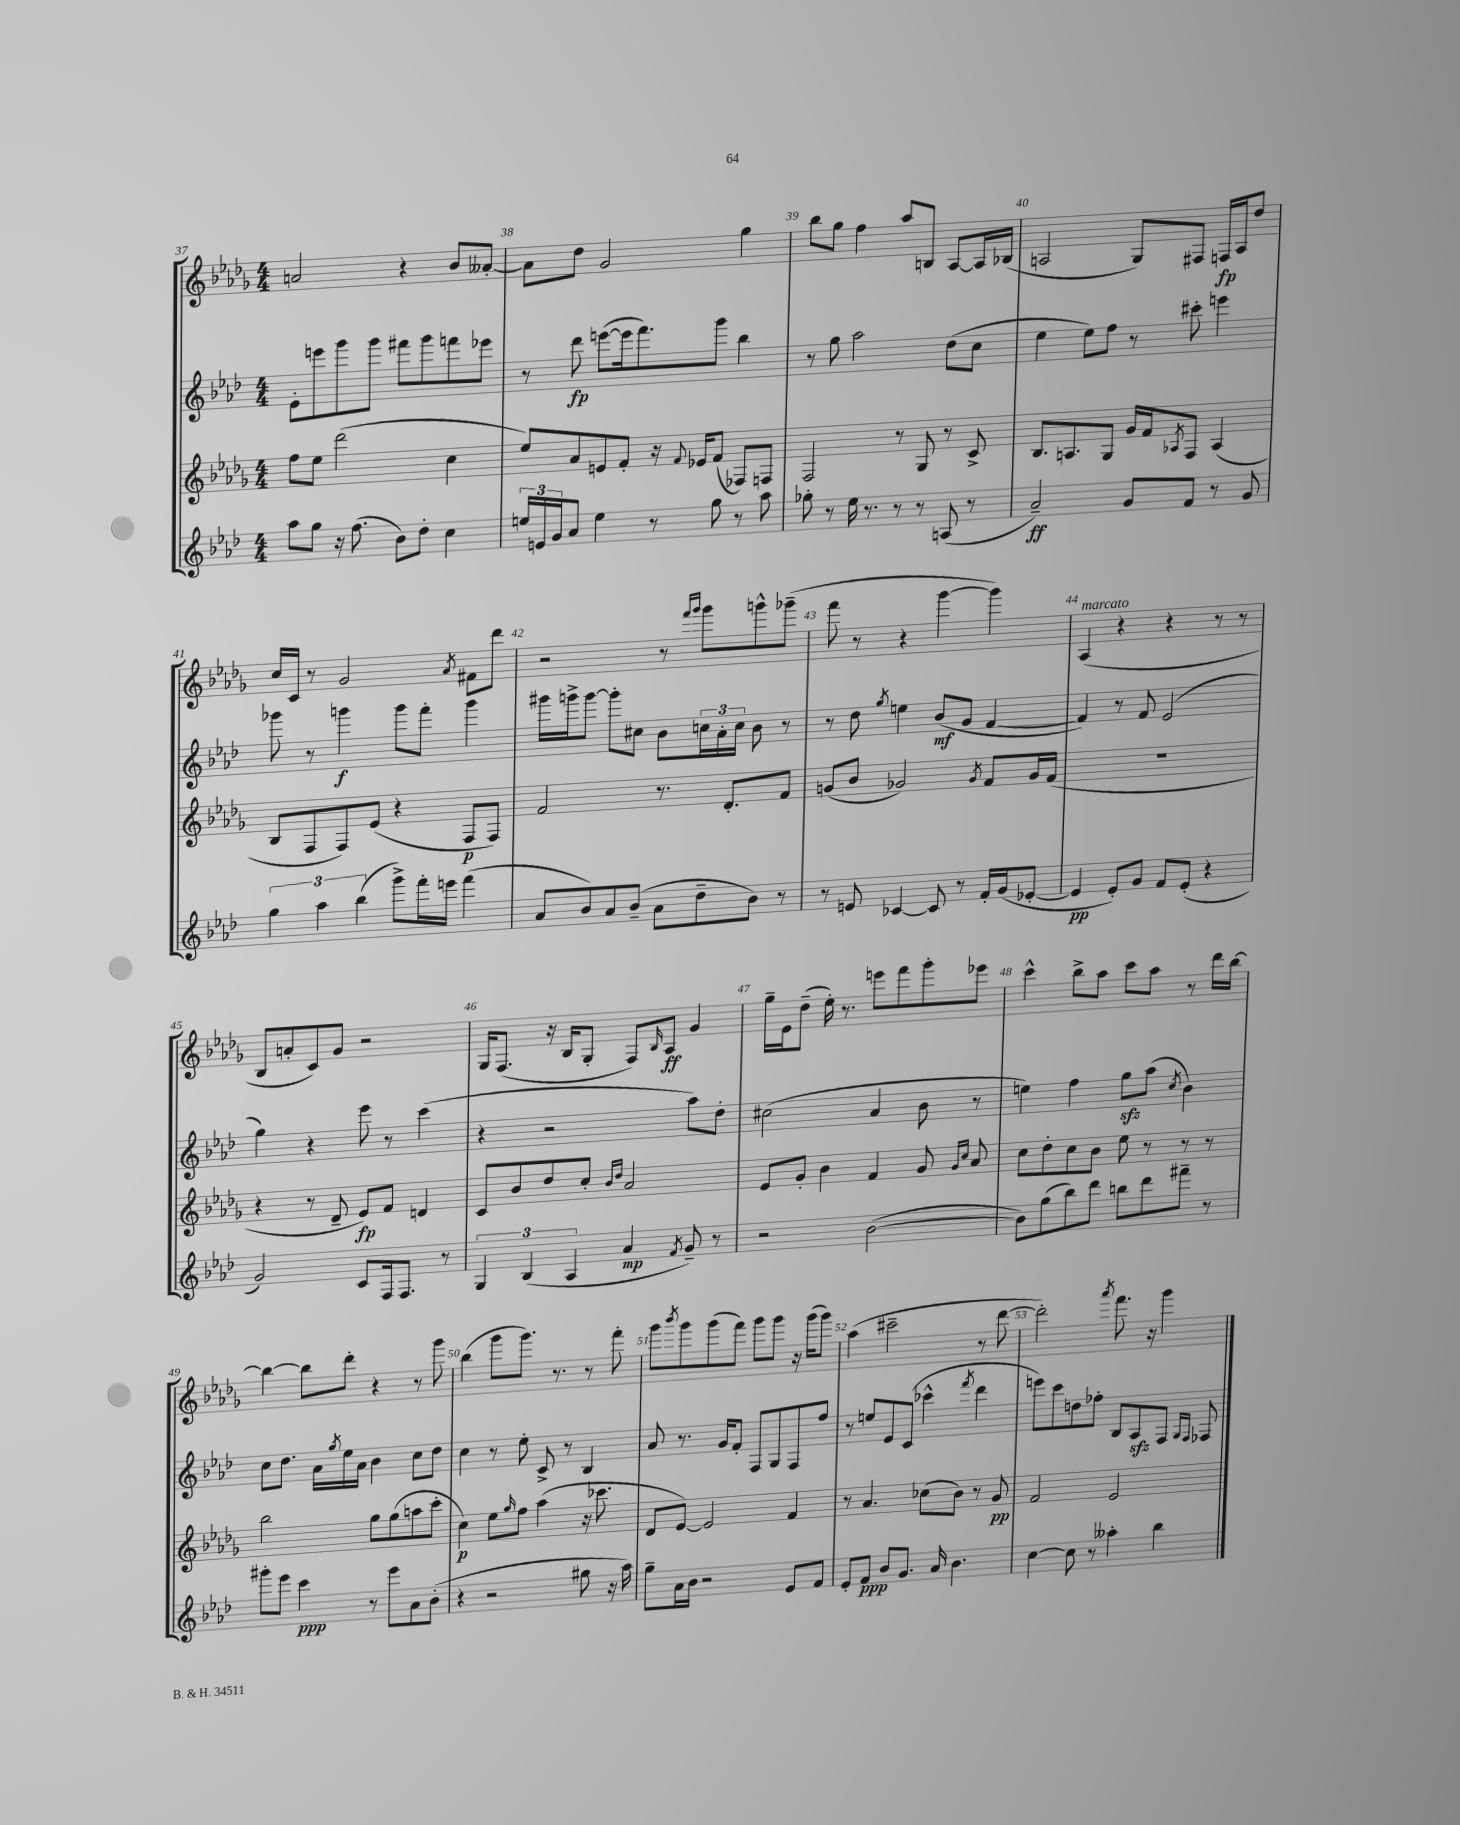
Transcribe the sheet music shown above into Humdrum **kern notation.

**kern	**kern	**kern	**kern
*staff4	*staff3	*staff2	*staff1
*clefG2	*clefG2	*clefG2	*clefG2
*k[b-e-a-d-]	*k[b-e-a-d-g-]	*k[b-e-a-d-]	*k[b-e-a-d-g-]
*M4/4	*M4/4	*M4/4	*M4/4
8aa-	8ff	8e-'	2a
8gg	8ee-	8eee	.
16r	(2ddd-	8ggg	.
(8.ff	.	.	.
.	.	8ggg	.
8b-)	.	8fff#	4r
8dd-'	.	8ggg	.
4cc	4cc	8fff	8b-
.	.	8eee-	[8a--'
=	=	=	=
24ee	8ee-)	8r	8a--]
24e	.	.	.
24g	.	.	.
8a-	8a-	8ddd-	8dd-
4ee	8e	([8eee	2g-
.	8f'	16eee]	.
.	.	8.fff)	.
8r	16r	.	.
.	8qqf	.	.
.	16e-	.	.
8gg	(8f	8ggg	.
8r	8F-)	4bb-	4gg-
8aa-	8F	.	.
=	=	=	=
8gg-'	2F	8r	8bb-
8r	.	8gg	8gg-
16ee-	.	2aa-	4ff
8.r	.	.	.
8r	8r	.	8aa-
8r	8G-	.	8B
(8A	8r	(8dd-	[8A-
8r	8c^	8cc	16A-]
.	.	.	(16B-
=	=	=	=
2a-~)	8.B-	4ee-	2A
.	8.A	.	.
.	.	8ee-)	.
.	8G-	8ff	.
8g	16g-	8r	8G-)
.	16f	.	.
.	8qA-	.	.
8f	8F	8ccc#'	8F#
8r	(4A-	4eee	16F
.	.	.	16A
8g	.	.	8dd-
=	=	=	=
6gg	8B-	8ggg-	16cc
.	.	.	16c
.	8F	8r	8r
6aa-	.	.	.
.	8F)	4ggg	2g-
(6bb-	.	.	.
.	(8e-	.	.
8ggg^)	4r	8ggg	.
16fff'	.	8fff'	.
16eee	.	.	.
.	.	.	8qa-
(4fff	8F	4ggg	8f#
.	8F)	.	8ddd-
=	=	=	=
8a-	2f	16ggg#	2r
.	.	16ggg^	.
8b-)	.	[8ggg	.
8a-	.	8ggg']	.
(8b-~	.	8cc#	.
8a-	8.r	8b-	8r
.	.	.	16qqfff
.	.	.	16qqggg-
8dd-~	.	24cc	8ggg-
.	.	24a-'	.
.	8.d-'	.	.
.	.	24cc	.
8b-)	.	8b-	8ggg^^
8r	8f	8r	(8ggg-~
=	=	=	=
8r	(8g	8r	8fff
8e	8b-	8dd-	8r
.	.	8qgg	.
[4c-	2g-)	4ee	4r
8c-]	.	(8b-	[4ggg-
8r	.	8g	.
.	8qg-	.	.
16f'	8f	[4f	4ggg-])
(16g	.	.	.
[8e-'	16g-	.	.
.	(16f	.	.
=	=	=	=
4e-]	1r	4f])	(4A-
8e-')	.	8r	4r
8g	.	8f	.
8f	.	(2e-	4r
(8e-'	.	.	.
4r	.	.	8r
.	.	.	8r
=	=	=	=
2g)	4r	4gg)	8B-
.	.	.	8a'
.	8r	4r	8c)
.	8d-~	.	8g-
8c	8e-)	8eee-	2r
16F	8f	8r	.
8.F	.	.	.
.	4d	(4ccc	.
8r	.	.	.
=	=	=	=
6G	8c	4r	16G-
.	.	.	(8.F
.	8b-	.	.
(6B-	.	.	.
.	8dd-	2r	16r
.	.	.	16B-
6A-	.	.	.
.	8cc'	.	8G-'
.	16qqb-	.	.
.	16qqdd-	.	.
4a-	2a-	.	8F)
.	.	.	16qqB-
.	.	.	8A-
8qf	.	.	.
8g~)	.	8aa-)	4g-
8r	.	8dd-'	.
=	=	=	=
2r	8e-	(2cc#	16gg-~
.	.	.	16e-
.	8g-'	.	(8dd-~
.	4b-	.	16ee-')
.	.	.	8.r
([2b-	4f	4a-	8eee
.	.	.	8fff
.	8g-	8b-	8ggg-'
.	16qqg-	.	.
.	16qqcc	.	.
.	8a-	8r	8eee-
=	=	=	=
8b-])	8cc	4ee)	4ccc^^
(8gg	8dd-'	.	.
8bb-)	8cc	4ff	8bb-^
8ddd-	8b-	.	8aa-
8bb	8ee-	8gg	8ccc
8ddd-	8r	(8aa-	8aa-
.	.	8qcc	.
8fff#~	8r	4b-)	8r
8r	8r	.	16ddd-
.	.	.	[16bb-
=	=	=	=
8ggg#'	2bb-	8cc	4bb-_
8eee-	.	8.dd-	.
4ccc	.	.	8bb-]
.	.	16a-	.
.	.	8qgg	.
.	.	16ee-	8ddd-'
.	.	16a-	.
8r	8gg-	4b-	4r
8eee-	(8gg-	.	.
8a-	8aa	8cc	8r
(8b-'	8ccc'	8dd-	8ggg-
=	=	=	=
4r	4cc)	4cc	(4bb-
2r	8ee-	8r	8ggg-
.	16qqgg-	.	.
.	8ff	8ee-'	8.ggg-)
.	(4aa-	8c^	.
.	.	.	8.r
.	.	8r	.
8gg#	16r	4B-	8r
.	8.ccc-	.	.
16r	.	.	8fff'
16aa-)	.	.	.
=	=	=	=
8gg~	8d-	8a-	8ggg-
.	.	.	8qbbb-
16a-	[8e-)	8.r	8ggg-
16b-	.	.	.
2r	2e-]	.	(8ggg-
.	.	16g	.
.	.	8f'	8fff)
.	.	8F	8ggg-
.	.	8G	8ggg-
8e-	4f	8F	16r
.	.	.	(16ggg-
8f	.	8ff	8ggg-)
=	=	=	=
8e-'	8r	8r	(4aa-
8f	4.a-	8ee	.
8b-	.	8e-	2ccc#~
8.g	.	(8c	.
.	(8cc-	4ccc-^^	.
16a-	.	.	.
4.b-	8b-)	.	.
.	.	8qfff	.
.	8r	4ddd-	8r
.	8g-	.	[8ddd-
=	=	=	=
[4cc	2f	8eee)	2ddd-'])
.	.	8ccc	.
8cc]	.	8dd	.
8r	.	8ff-'	.
.	.	.	8qaaa-
4aa--'	2e-	8B-	8.fff
.	.	8A-	.
.	.	.	16r
4bb-	.	8F	4ggg-
.	.	16qqG	.
.	.	16qqF	.
.	.	8F-	.
==	==	==	==
*-	*-	*-	*-
